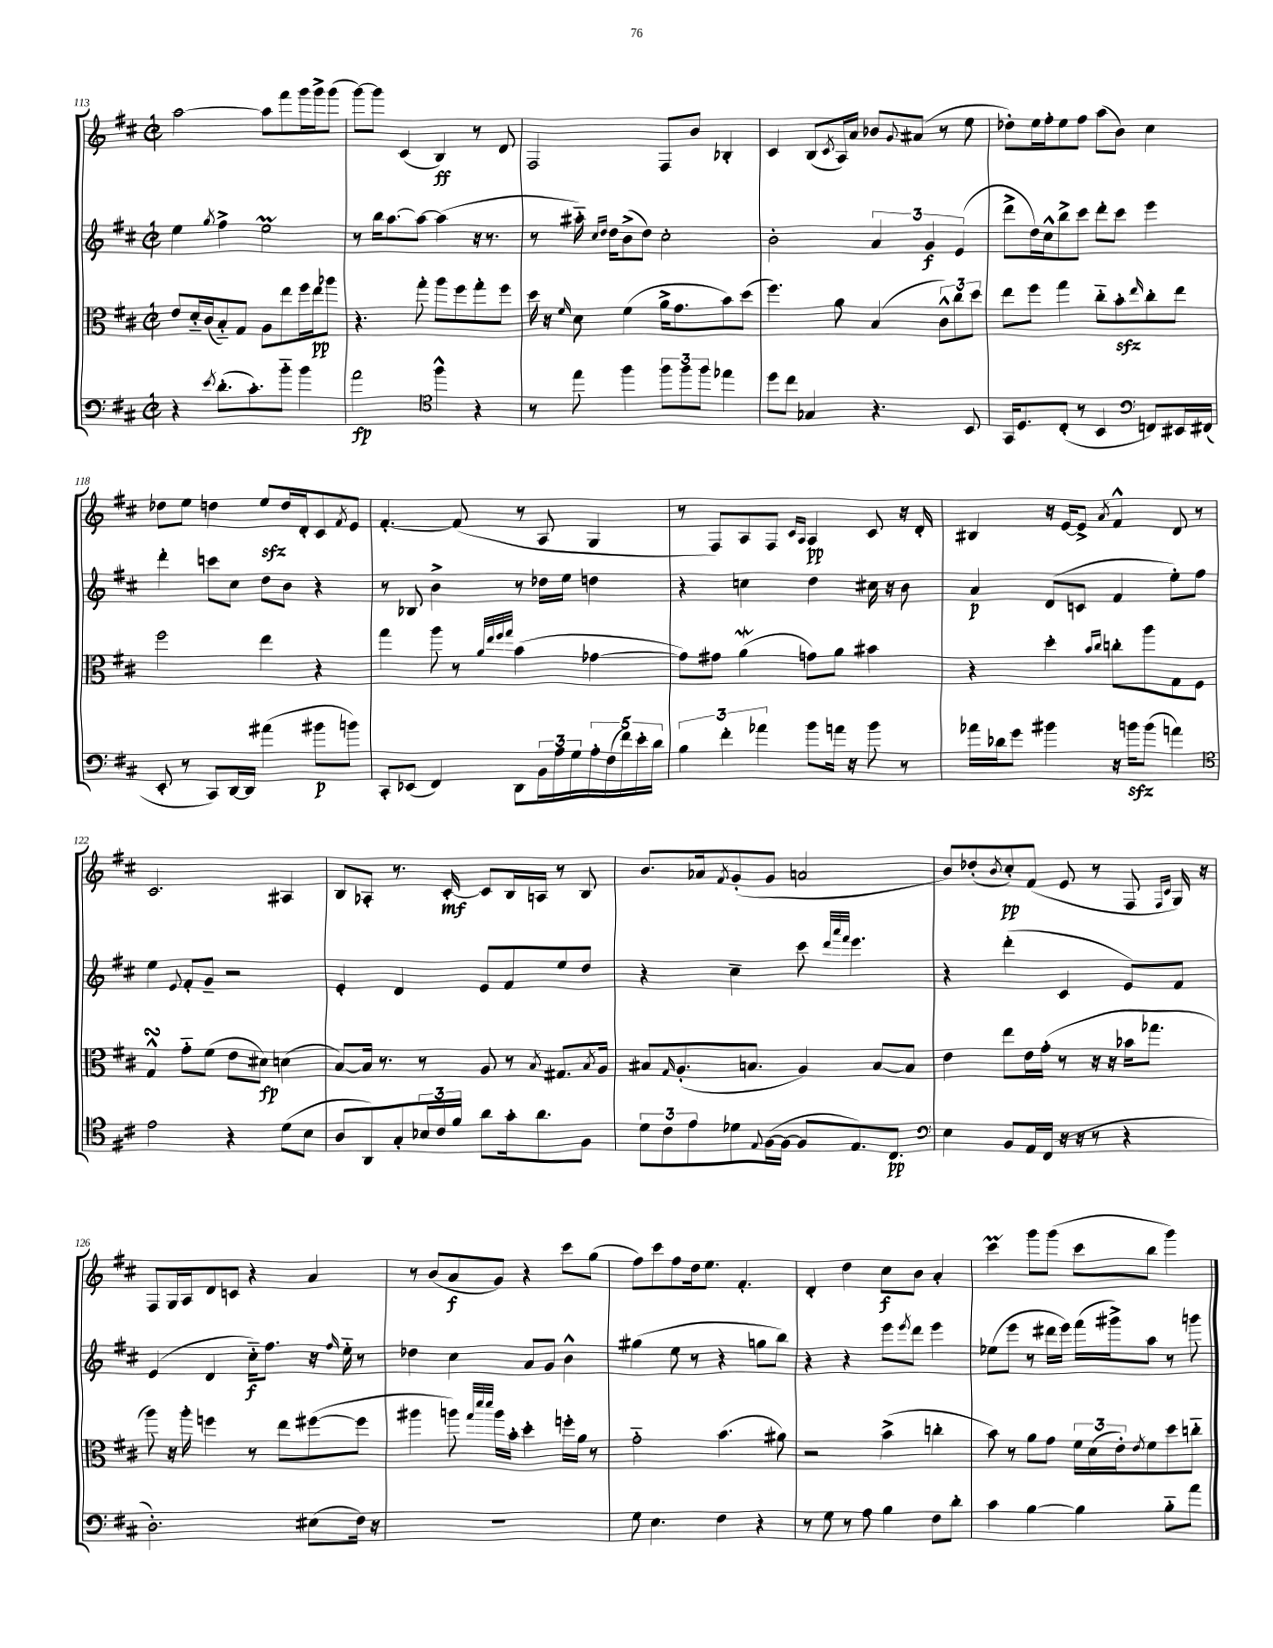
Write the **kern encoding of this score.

**kern	**dynam	**kern	**dynam	**kern	**dynam	**kern	**dynam
*part4	*part4	*part3	*part3	*part2	*part2	*part1	*part1
*staff4	*staff4	*staff3	*staff3	*staff2	*staff2	*staff1	*staff1
*clefF4	*	*clefC3	*	*clefG2	*	*clefG2	*
*k[f#c#]	*	*k[f#c#]	*	*k[f#c#]	*	*k[f#c#]	*
*M2/2	*	*M2/2	*	*M2/2	*	*M2/2	*
*met(c|)	*	*met(c|)	*	*met(c|)	*	*met(c|)	*
=113	=113	=113	=113	=113	=113	=113	=113
4r	.	8e/L	.	4ee\	.	[2aa\	.
.	.	16d/L	.	.	.	.	.
.	.	(16c#/J	.	.	.	.	.
8qe/	.	.	.	8qgg/	.	.	.
(8.d'\L	.	8B/)	.	4ff#^\	.	.	.
.	.	8G/J	.	.	.	.	.
8.c#'\)	.	.	.	.	.	.	.
.	.	8A\L	.	2eeM\	.	8aa\L]	.
8b\J	.	8ee\	.	.	.	8fff#\	.
4b\	.	16ff#\L	.	.	.	16ggg\L	.
.	.	16ee\J	pp	.	.	16ggg^\J	.
.	.	8aa-X\J	.	.	.	(8ggg\J	.
=114	=114	=114	=114	=114	=114	=114	=114
2a\	fp	4.r	.	8r	.	[8ggg\L)	.
.	.	.	.	16bb\KL	.	8ggg\J]	.
.	.	.	.	[8.aa\	.	.	.
.	.	.	.	.	.	(4c#/	.
.	.	8gg'\	.	8aa\J_	.	.	.
*clefC4	*	*	*	*	*	*	*
4ff#^^\	.	8aa\L	.	(4aa\]	.	4B/)	ff
.	.	8ff#\	.	.	.	.	.
4r	.	8gg'\	.	16r	.	8r	.
.	.	.	.	8.r	.	.	.
.	.	8ff#\J	.	.	.	8d/	.
=115	=115	=115	=115	=115	=115	=115	=115
8r	.	16dd\	.	8r	.	2F#/	.
.	.	16r	.	.	.	.	.
.	.	16qqf#/	.	.	.	.	.
8ee\	.	8d\	.	16aa#X\)	.	.	.
.	.	.	.	16qqcc#/LL	.	.	.
.	.	.	.	16qqdd/JJ	.	.	.
.	.	.	.	16dd\KL	.	.	.
4ff#\	.	(4f#\	.	(8b^\	.	.	.
.	.	.	.	8dd\J)	.	.	.
12ff#\L	.	16a^\KL	.	2cc#'\	.	8F#/L	.
.	.	8.g\	.	.	.	.	.
12ff#\	.	.	.	.	.	.	.
.	.	.	.	.	.	8b/J	.
12ff#\J	.	.	.	.	.	.	.
4ee-X\	.	8b\)	.	.	.	4B-X'/	.
.	.	(8dd\J	.	.	.	.	.
=116	=116	=116	=116	=116	=116	=116	=116
8dd\L	.	4.ff#\)	.	2b'\	.	4c#/	.
8cc#\J	.	.	.	.	.	.	.
4G-X/	.	.	.	.	.	(8B/L	.
.	.	.	.	.	.	8qc#/	.
.	.	8a\	.	.	.	16A/L)	.
.	.	.	.	.	.	16a/JJ	.
4.r	.	(4B/	.	6a/	.	8b-X/L	.
.	.	.	.	.	.	8qqg/	.
.	.	.	.	.	.	(8a#X/J	.
.	.	.	.	6g/	f	.	.
.	.	12c#^^\L)	.	.	.	8r	.
.	.	12cc#\	.	(6e/	.	.	.
8BB/	.	.	.	.	.	8ee\	.
.	.	12dd\J	.	.	.	.	.
=117	=117	=117	=117	=117	=117	=117	=117
16GG/KL	.	8ee\L	.	8ddd^\L	.	8dd-X'\L)	.
8.D/	.	.	.	.	.	.	.
.	.	8ff#\J	.	16dd\L)	.	16ee\L	.
.	.	.	.	16cc#^^\J	.	16ff#'\J	.
(8C#'/J	.	4gg\	.	8bb^\	.	8ee\	.
8r	.	.	.	8ccc#\J	.	8ff#\J	.
4BB/	.	8cc#\L	.	8ddd'\L	.	(8aa\L	.
.	.	8bzz'\	.	8ccc#\J	.	8b\J)	.
*clefF4	*	*	*	*	*	*	*
.	.	16qqee/	.	.	.	.	.
8FFn/L)	.	8cc#'\	.	4eee\	.	4cc#\	.
16EE#X/L	.	8ee\J	.	.	.	.	.
(16FF#X/JJ	.	.	.	.	.	.	.
!!LO:LB:g=z
=118	=118	=118	=118	=118	=118	=118	=118
8EE'/	.	2ff#\	.	4ddd'\	.	8dd-X\L	.
8r	.	.	.	.	.	8ee\J	.
8CC#/L)	.	.	.	8cccn\L	.	4ddn\	.
[16DD/L	.	.	.	8cc#\J	.	.	.
16DD/JJ]	.	.	.	.	.	.	.
(4a#X\	.	4ee\	.	8dd\L	.	8eezz/L	.
.	.	.	.	8b\J	.	16dd/L	.
.	.	.	.	.	.	16d'/J	.
8b#X\L	p	4r	.	4r	.	8c#/	.
.	.	.	.	.	.	8qf#/	.
8bn\J)	.	.	.	.	.	8e/J	.
=119	=119	=119	=119	=119	=119	=119	=119
8CC#'/L	.	4gg\	.	8r	.	[4.f#'/	.
(8EE-X/J	.	.	.	8B-X/	.	.	.
4FF#/)	.	8aa\	.	4b^\	.	.	.
.	.	8r	.	.	.	(8f#/]	.
.	.	32qqa/LLL	.	.	.	.	.
.	.	32qqee/	.	.	.	.	.
.	.	32qqff#/	.	.	.	.	.
.	.	32qqgg/JJJ	.	.	.	.	.
8DD\L	.	(4b\	.	8r	.	8r	.
24BB\L	.	.	.	16dd-X\LL	.	8A/	.
24A\	.	.	.	.	.	.	.
.	.	.	.	16ee\JJ	.	.	.
24G\	.	.	.	.	.	.	.
20A'\	.	[4g-X\	.	4ddn\	.	4G/	.
(20F#\	.	.	.	.	.	.	.
20f#\)	.	.	.	.	.	.	.
20e'\	.	.	.	.	.	.	.
20d\JJ	.	.	.	.	.	.	.
=120	=120	=120	=120	=120	=120	=120	=120
6B\	.	8g-\L])	.	4r	.	8r	.
.	.	8g#X\J	.	.	.	8F#/L)	.
6f#'\	.	.	.	.	.	.	.
.	.	(4aW\	.	4ccn\	.	8A/	.
6a-X\	.	.	.	.	.	.	.
.	.	.	.	.	.	8F#/J	.
.	.	.	.	.	.	16qqc#/LL	.
.	.	.	.	.	.	16qqA/JJ	.
8b\L	.	8gn\L)	.	4dd\	.	4A/	pp
16an\Jk	.	8a\J	.	.	.	.	.
16r	.	.	.	.	.	.	.
8b\	.	4b#X\	.	16cc#X\	.	8c#/	.
.	.	.	.	16r	.	.	.
8r	.	.	.	8b\	.	16r	.
.	.	.	.	.	.	16d'/	.
=121	=121	=121	=121	=121	=121	=121	=121
16a-X\LL	.	4r	.	4a/	p	4B#X/	.
16d-X\J	.	.	.	.	.	.	.
8g\J	.	.	.	.	.	.	.
4b#X\	.	4dd'\	.	(8d/L	.	16r	.
.	.	.	.	.	.	[16e/KL	.
.	.	.	.	8cn/J	.	8e^/J]	.
.	.	16qqb/LL	.	.	.	.	.
.	.	16qqcc#/JJ	.	.	.	8qa/	.
16r	.	8ccn'\L	.	4f#/	.	4f#^^/	.
16bnzz\KL	.	.	.	.	.	.	.
(8b\J	.	8aa\	.	.	.	.	.
4an\)	.	8G\	.	8ee'\L)	.	8d/	.
.	.	8F#\J	.	8ff#\J	.	8r	.
!!LO:LB:g=z
=122	=122	=122	=122	=122	=122	=122	=122
*clefC4	*	*	*	*	*	*	*
2e\	.	4GsSSs^^/	.	4ee\	.	2.c#/	.
.	.	.	.	8qqe/	.	.	.
.	.	8g\L	.	8f#'/L	.	.	.
.	.	(8f#\J	.	8g~/J	.	.	.
4r	.	8e\L	.	2r	.	.	.
.	.	8d#X\J)	fp	.	.	.	.
(8d\L	.	(4dn\	.	.	.	4A#X/	.
8B\J	.	.	.	.	.	.	.
=123	=123	=123	=123	=123	=123	=123	=123
8A/L	.	[8B/L)	.	4e'/	.	8B/L	.
8AA/)	.	16B/Jk]	.	.	.	8A-X'/J	.
.	.	8.r	.	.	.	.	.
8G'/	.	.	.	4d/	.	8.r	.
24B-X/L	.	8r	.	.	.	.	.
24c#/	.	.	.	.	.	.	.
.	.	.	.	.	.	[16c#'/	mf
24f#/JJ	.	.	.	.	.	.	.
8a\L	.	8A/	.	8e/L	.	8c#/L]	.
16g'\k	.	8r	.	8f#/	.	16B/L	.
8.a\	.	.	.	.	.	16An/JJ	.
.	.	8qB/	.	.	.	.	.
.	.	8.G#X/L	.	8ee/	.	8r	.
8F#\J	.	.	.	8dd/J	.	8B/	.
.	.	8qB/	.	.	.	.	.
.	.	16A/Jk	.	.	.	.	.
=124	=124	=124	=124	=124	=124	=124	=124
12d\L	.	8B#X/L	.	4r	.	8.b/L	.
12c#\	.	.	.	.	.	.	.
.	.	16qqG/	.	.	.	.	.
.	.	(8.A'/	.	.	.	.	.
12e\	.	.	.	.	.	.	.
.	.	.	.	.	.	16a-X/k	.
.	.	.	.	.	.	8qf#/	.
8d-X\	.	.	.	4cc#~\	.	(8g'/	.
.	.	8.Bn/J	.	.	.	.	.
8qqE/	.	.	.	.	.	.	.
([16F#\L	.	.	.	.	.	8g/J	.
16F#\JJ_	.	.	.	.	.	.	.
8F#/L]	.	4A/)	.	8ccc#\	.	2an/	.
.	.	.	.	32qqddd/LLL	.	.	.
.	.	.	.	32qqaaa/	.	.	.
.	.	.	.	32qqfff#/JJJ	.	.	.
8.E/)	.	.	.	4.eee\	.	.	.
.	.	[8B/L	.	.	.	.	.
8.C#/J	pp	.	.	.	.	.	.
.	.	8B/J]	.	.	.	.	.
=125	=125	=125	=125	=125	=125	=125	=125
*clefF4	*	*	*	*	*	*	*
4E\	.	4e\	.	4r	.	8b/L)	.
.	.	.	.	.	.	(8dd-X'/	.
.	.	.	.	.	.	8qb/	.
8BB/L	.	8ee\L	.	(4ddd'\	.	8cc#'/)	pp
16AA/L	.	16e\L	.	.	.	(8f#/J	.
(16FF#/JJ	.	(16g'\JJ	.	.	.	.	.
16r	.	8r	.	4c#/	.	8e/	.
16r	.	.	.	.	.	.	.
8r	.	16r	.	.	.	8r	.
.	.	16r	.	.	.	.	.
4r	.	16b-X\KL	.	8e/L)	.	8F#/	.
.	.	8.gg-X\J	.	.	.	.	.
.	.	.	.	.	.	16qqF#/LL	.
.	.	.	.	.	.	16qqc#/JJ	.
.	.	.	.	8f#/J	.	16G/)	.
.	.	.	.	.	.	16r	.
!!LO:LB:g=z
=126	=126	=126	=126	=126	=126	=126	=126
2.D'\)	.	8aa\)	.	(4e/	.	8F#/L	.
.	.	16r	.	.	.	16G/L	.
.	.	16aa'\	.	.	.	16A/J	.
.	.	4ffn\	.	4d/	.	8d/	.
.	.	.	.	.	.	8cn/J	.
.	.	8r	.	16cc#\KL)	f	4r	.
.	.	.	.	8.ff#\J	.	.	.
.	.	8ee\L	.	.	.	.	.
(8E#X\L	.	([8ff#X\	.	16r	.	4a/	.
.	.	.	.	16qqff#/	.	.	.
.	.	.	.	16ee\	.	.	.
16F#\Jk)	.	8ff#\J]	.	8r	.	.	.
16r	.	.	.	.	.	.	.
=127	=127	=127	=127	=127	=127	=127	=127
1r	.	4aa#X\	.	4dd-X\	.	8r	.
.	.	.	.	.	.	(8b/L	.
.	.	8aan\)	.	4cc#\	.	8a/	f
.	.	32qqgg/LLL	.	.	.	.	.
.	.	32qqddd/	.	.	.	.	.
.	.	32qqddd/JJJ	.	.	.	.	.
.	.	16aa\LL	.	.	.	8g/J)	.
.	.	16b'\JJ	.	.	.	.	.
.	.	4dd'\	.	8a/L	.	4r	.
.	.	.	.	8g/J	.	.	.
.	.	16ffn'\LL	.	4b^^\	.	8ccc#\L	.
.	.	16a\JJ	.	.	.	.	.
.	.	8r	.	.	.	(8gg\J	.
=128	=128	=128	=128	=128	=128	=128	=128
8G\	.	2g\	.	(4gg#X\	.	8ff#\L)	.
4.E\	.	.	.	.	.	8ccc#\	.
.	.	.	.	8ee\	.	8ff#\	.
.	.	.	.	8r	.	16dd\k	.
.	.	.	.	.	.	8.ee\J	.
4F#\	.	(4.b\	.	4r	.	.	.
.	.	.	.	.	.	4.f#'/	.
4r	.	.	.	8ggn\L	.	.	.
.	.	8a#X\)	.	8bb\J)	.	.	.
=129	=129	=129	=129	=129	=129	=129	=129
8r	.	2r	.	4r	.	4d'/	.
8G\	.	.	.	.	.	.	.
8r	.	.	.	4r	.	4dd\	.
8A\	.	.	.	.	.	.	.
4B\	.	(4b^\	.	8eee\L	.	8cc#\L	f
.	.	.	.	8qeee/	.	.	.
.	.	.	.	8ddd\J	.	8b\J	.
8F#\L	.	4ccn'\	.	4eee\	.	4a'/	.
8d'\J	.	.	.	.	.	.	.
=130	=130	=130	=130	=130	=130	=130	=130
4c#\	.	8b\)	.	(8ee-X\L	.	4ccc#m\	.
.	.	8r	.	8eee\J	.	.	.
[4B\	.	8a\L	.	8r	.	8ggg\L	.
.	.	8g\J	.	16ddd#X\LL	.	(8ggg\J	.
.	.	.	.	16eee\JJ)	.	.	.
4B\]	.	24f#\LL	.	(16fff#\LL	.	8ccc#\L	.
.	.	(24d\	.	.	.	.	.
.	.	.	.	16ggg#X^\J)	.	.	.
.	.	24e'\J)	.	.	.	.	.
.	.	8qe/	.	.	.	.	.
.	.	8f#\	.	8aa\J	.	8bb\J	.
8B\L	.	8dd\	.	8r	.	4ggg\)	.
8a\J	.	8ccn\J	.	8gggn\	.	.	.
==	==	==	==	==	==	==	==
*-	*-	*-	*-	*-	*-	*-	*-
